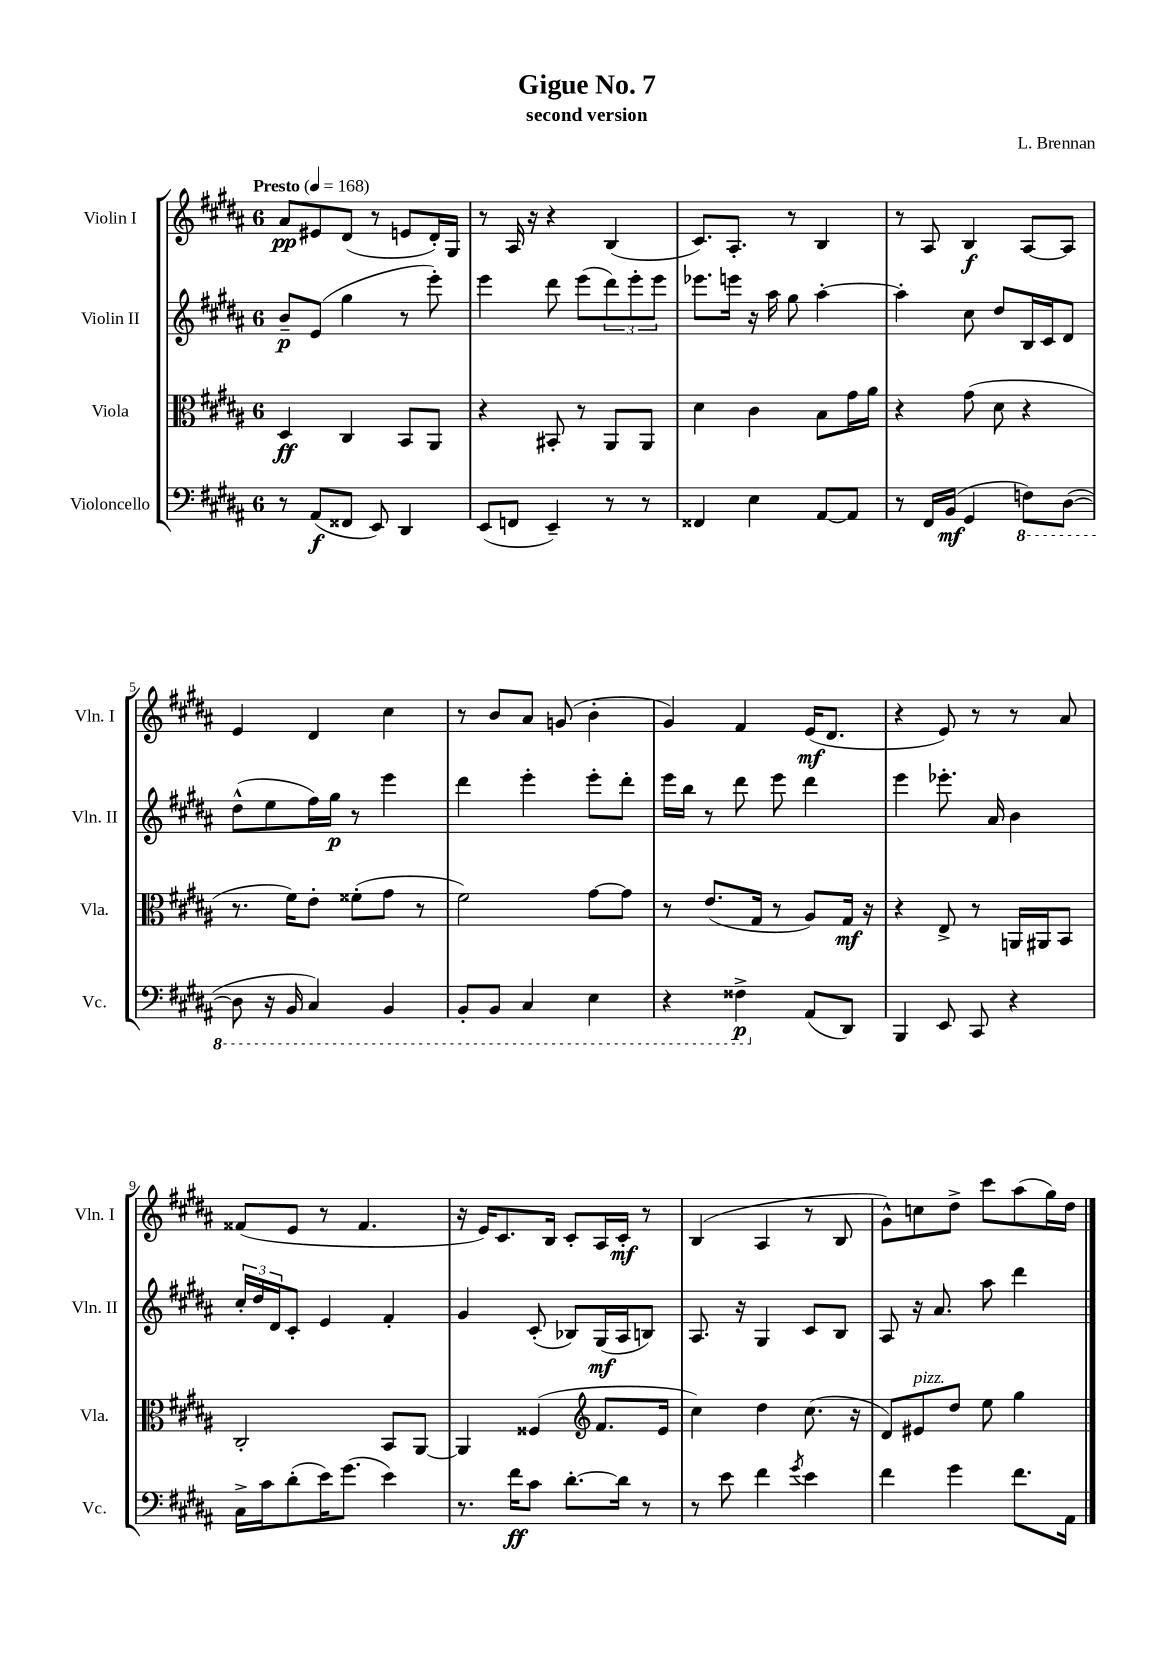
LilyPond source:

\header { title = "Gigue No. 7" composer = "L. Brennan" subtitle = "second version" }
<<
\new StaffGroup <<
\new Staff = "s0" \with { instrumentName = "Violin I" shortInstrumentName = "Vln. I" } {
    \clef treble \key b \major \once \override Staff.TimeSignature.style = #'single-digit \time 6/8 \tempo "Presto" 4 = 168
    ais'8\pp eis'8 dis'8( r8 e'8 dis'16-.) gis16 |
    r8 ais16 r16 r4 b4( |
    cis'8.) ais8.-. r8 b4 |
    r8 ais8 b4\f ais8~ ais8 |
    e'4 dis'4 cis''4 |
    r8 b'8 ais'8 g'8( b'4-. |
    gis'4) fis'4 e'16\mf( dis'8. |
    r4 e'8) r8 r8 ais'8 |
    fisis'8( e'8 r8 fisis'4. |
    r16 e'16) cis'8. b16 cis'8-. ais16 cis'16-.\mf r8 |
    b4( ais4 r8 b8 |
    gis'8-^) c''8 dis''8-> cis'''8 ais''8( gis''16) dis''16 \bar "|." |
}
\new Staff = "s1" \with { instrumentName = "Violin II" shortInstrumentName = "Vln. II" } {
    \clef treble \key b \major \once \override Staff.TimeSignature.style = #'single-digit \time 6/8
    b'8--\p e'8( gis''4 r8 e'''8-.) |
    e'''4 dis'''8 e'''8( \tuplet 3/2 { dis'''8) e'''8-. e'''8 } |
    ees'''8. e'''16 r16 ais''16 gis''8 ais''4~-. |
    ais''4-. cis''8 dis''8 b16 cis'16 dis'8 |
    dis''8-^( e''8 fis''16) gis''16\p r8 e'''4 |
    dis'''4 e'''4-. e'''8-. dis'''8-. |
    e'''16 b''16 r8 dis'''8 e'''8 dis'''4 |
    e'''4 ees'''8.-. ais'16 b'4 |
    \tuplet 3/2 { cis''16-. dis''16 dis'16 } cis'8-. e'4 fis'4-. |
    gis'4 cis'8-.( bes8) gis16\mf( ais16 b8) |
    ais8. r16 gis4 cis'8 b8 |
    ais8 r16 ais'8. ais''8 dis'''4 \bar "|." |
}
\new Staff = "s2" \with { instrumentName = "Viola" shortInstrumentName = "Vla." } {
    \clef alto \key b \major \once \override Staff.TimeSignature.style = #'single-digit \time 6/8
    dis4\ff cis4 b,8 ais,8 |
    r4 bis,8-. r8 ais,8 ais,8 |
    dis'4 cis'4 b8 gis'16 ais'16 |
    r4 gis'8( dis'8 r4 |
    r8. fis'16) e'8-. fisis'8-.( gis'8 r8 |
    fis'2) gis'8~ gis'8 |
    r8 e'8.( gis16 r8 ais8) gis16\mf r16 |
    r4 e8-> r8 a,16 ais,16 b,8 |
    cis2-. b,8 ais,8~ |
    ais,4 fisis4( \clef treble fis'8. e'16 |
    cis''4) dis''4 cis''8.( r16 |
    dis'8) eis'8^\markup { \italic "pizz." } dis''8 e''8 gis''4 \bar "|." |
}
\new Staff = "s3" \with { instrumentName = "Violoncello" shortInstrumentName = "Vc." } {
    \clef bass \key b \major \once \override Staff.TimeSignature.style = #'single-digit \time 6/8
    r8 ais,8\f( fisis,8 e,8) dis,4 |
    e,8( f,8 e,4--) r8 r8 |
    fisis,4 e4 ais,8~ ais,8 |
    r8 fis,16 b,16\mf( gis,4 \ottava #-1 f,8) dis,8~( |
    dis,8 r16 b,,16 cis,4) b,,4 |
    b,,8-. b,,8 cis,4 e,4 |
    r4 fisis,4->\p \ottava #0 ais,8( dis,8) |
    b,,4 e,8 cis,8 r4 |
    cis16-> cis'16 dis'8-.( e'16) gis'8.( e'4) |
    r8. fis'16\ff cis'8 dis'8.~-. dis'16 r8 |
    r8 e'8 fis'4 \acciaccatura { gis'8 } e'4 |
    fis'4 gis'4 fis'8. ais,16 \bar "|." |
}
>>
>>
